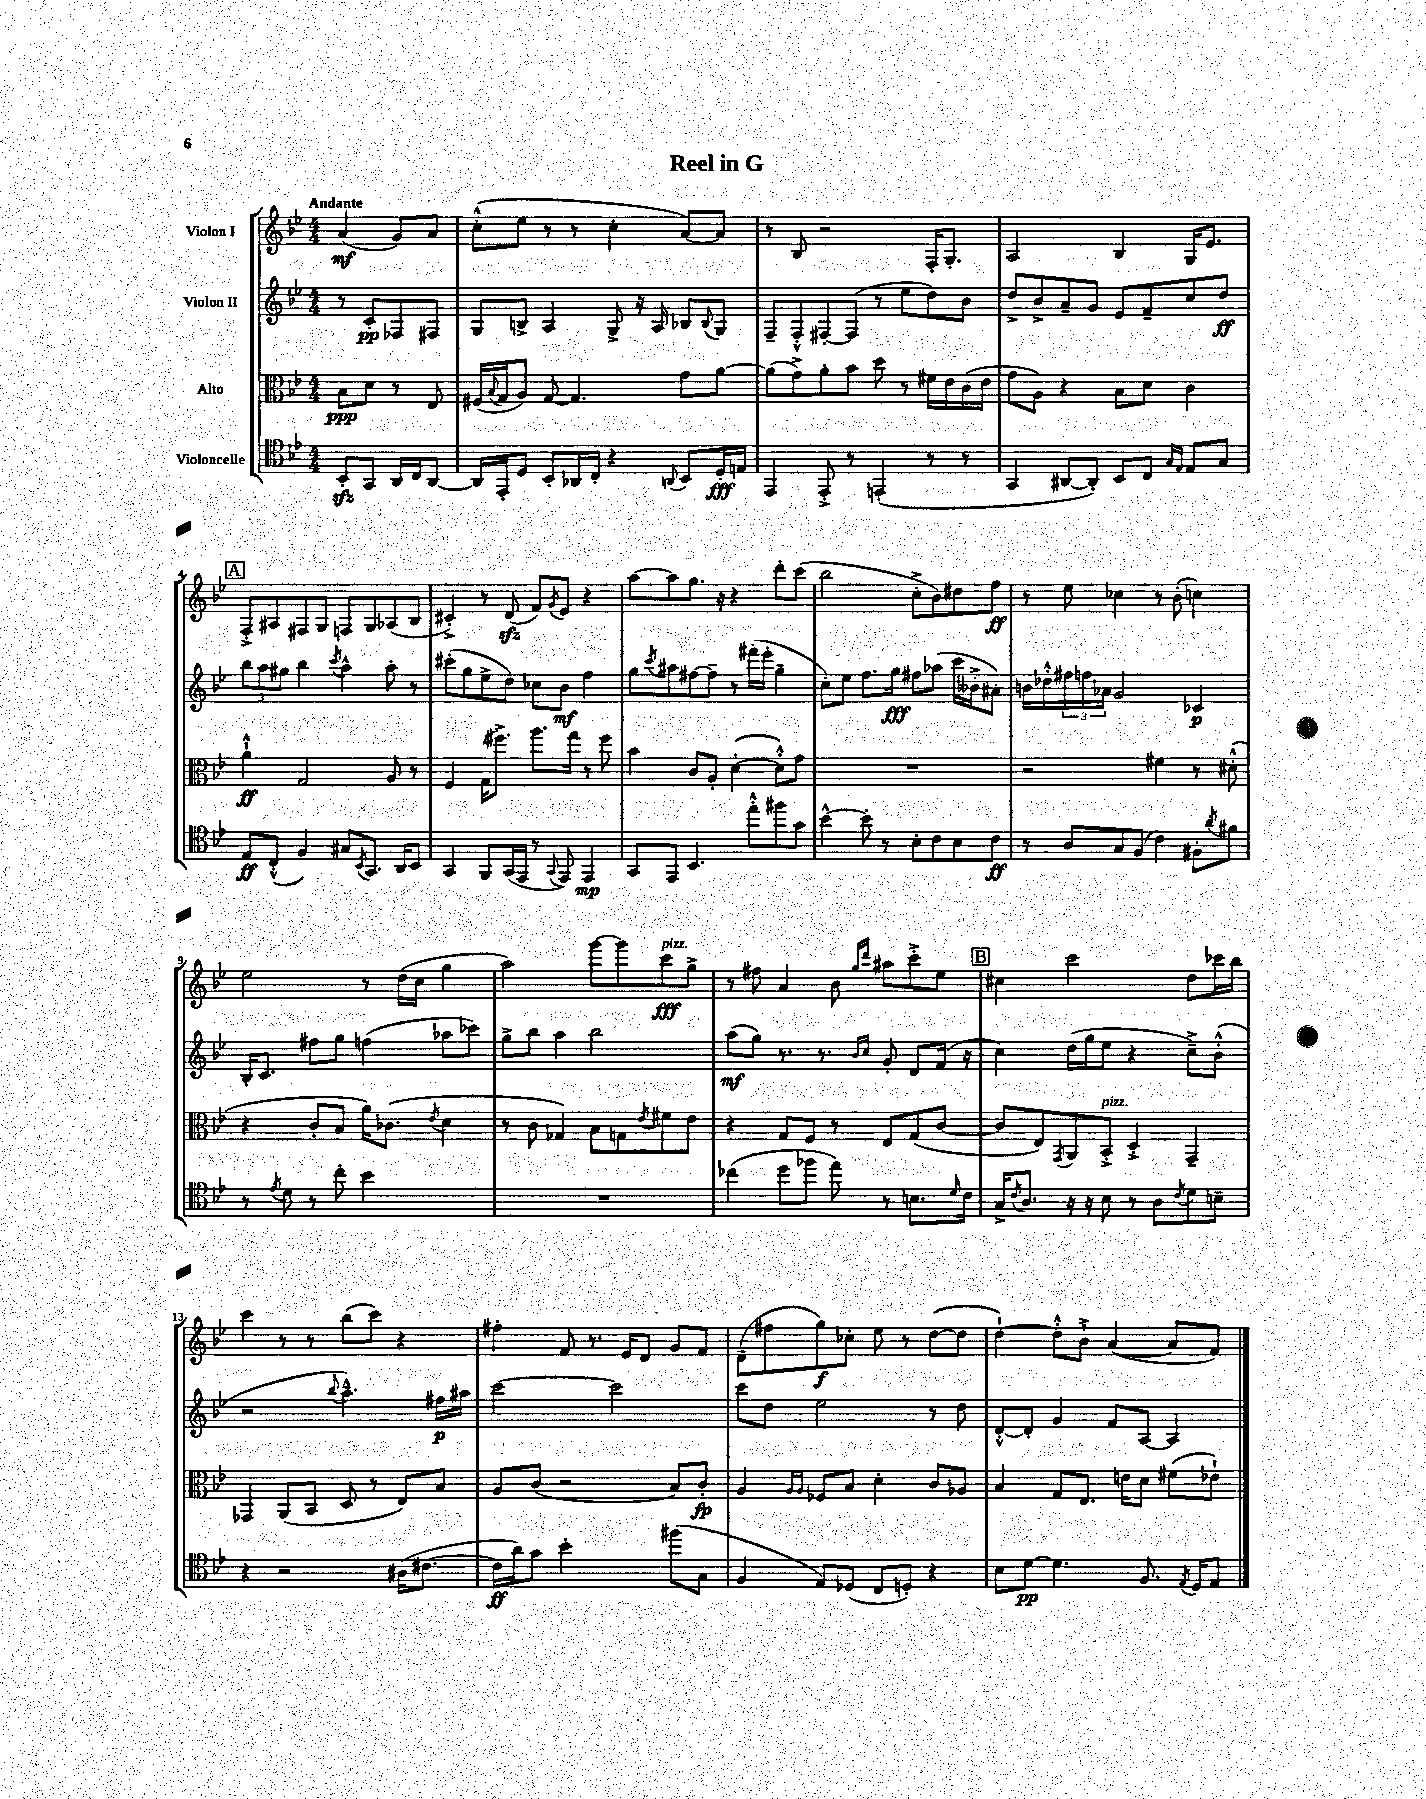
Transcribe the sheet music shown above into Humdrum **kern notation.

**kern	**kern	**kern	**kern
*staff4	*staff3	*staff2	*staff1
*clefC4	*clefC3	*clefG2	*clefG2
*k[b-e-]	*k[b-e-]	*k[b-e-]	*k[b-e-]
*M4/4	*M4/4	*M4/4	*M4/4
8BB-'/L	8B-\L	8r	(4a/
8GG/J	8d\J	8c'/L	.
16AA/LL	8r	8F-/	8g/L)
16C/J	.	.	.
[8AA/J	8E-/	8F#/J	8a/J
=	=	=	=
16AA/]LL	(16F#/LL	8G/L	(8cc'^^\L
.	8qqB-/	.	.
16EE-'/J	16G/J	.	.
8D/J	8A/J)	8B^/J	8ee-\J
8BB-'/L	[8G/	4A/	8r
16AA-/L	4.G/]	.	8r
16C'/JJ	.	.	.
4r	.	8G^/	4cc'\
.	.	16r	.
.	.	16A/	.
8qqAA/	.	.	.
8BB-/L	8g\L	8B-/L	[8a/L)
.	.	8qqB-/	.
16D'/L	[8a\J	8G/J	8a/]J
16E/JJ	.	.	.
=	=	=	=
4EE-/	(8a\]L	8F~/L	8r
.	8g^\)	8F'^^/	8B-/
8EE-'^/	8a'\	[8F#'/	2r
8r	8b-\J	(8F#/]J	.
(4EE'/	8dd\	8r	.
.	8r	8ee-\L	.
8r	16f#\LL	8dd\)	16F'/LK
.	16e-\	.	8.G'/J
8r	(16c\	8b-\J	.
.	16e-\JJ	.	.
=	=	=	=
4GG/	8g\L	8dd^/L	2A/
.	8A\J)	8b-^/	.
[8AA#/L	4r	8a~/	.
8AA#'/]J)	.	8g/J	.
8BB-/L	8B-\L	8e-/L	4B-/
8C/J	8d\J	8f~/	.
16qqG/LL	.	.	.
16qqE-/JJ	.	.	.
8E-/L	4c\	8cc/	16G/LK
.	.	.	8.e-/J
8G/J	.	8dd/J	.
=	=	=	=
8E-/L	4a`^^\	12bb-\L	8F'^/L
.	.	12aa\	.
(8C'^^/J	.	.	8A#/
.	.	12gg#\J	.
4F/)	2G/	4bb-\	8F#/
.	.	.	8G/J
.	.	8qccc/	.
8G#/L	.	4aa^^\	8F/L
8qBB-/	.	.	.
8.GG/J	.	.	8G/
.	8A/	8aa'\	(8A-/
16AA/LK	.	.	.
8BB-/J	8r	8r	8B-/J
=	=	=	=
4GG/	4F/	(8ccc#'\L	4c#'^/)
.	.	8gg\	.
8FF/L	(16G\LK	8ee-^\	8r
.	8.ff#^\J)	.	.
(16GG/L	.	8dd\J)	(8d/
16EE-/JJ	.	.	.
8r	8.aa\L	8cc-\L	8f/L)
8qqGG/	.	.	8qg/
8EE-/)	.	8b-\J	8e-/J
.	16gg\Jk	.	.
4EE-/	8r	4ff\	4r
.	8ff#\	.	.
=	=	=	=
8GG/L	4b-\	8gg\L	[8aa\L
.	.	8qccc/	.
8EE-/J	.	8aa#\	8aa\]
4.BB-/	8c/L	[8ff#\	8.gg\J
.	8A'/J	8ff#~\]J	.
.	.	.	16r
.	([4d'\	8r	4r
8ee-'^^\L	.	(16fff#'\LL	.
.	.	16eee-'\JJ	.
8ff#\	8d'^^\]L)	4gg~\	8ddd'\L
8g\J	8g\J	.	(8ccc\J
=	=	=	=
[4b-^^\	1r	8cc'\L)	2bb-\
.	.	8ee-\J	.
8b-'\]	.	8.ff\L	.
8r	.	.	.
.	.	16gg\Jk	.
8B-'\L	.	8ff#\L	8cc'^\L
8c\	.	(8aa-\J	8b-\)
8B-\	.	16ccc\LL	8dd#\
.	.	16b--'^\J	.
8c\J	.	8a#'\J)	8ff\J
=	=	=	=
8r	2r	16b\LL	8r
.	.	16dd-'^^\	.
8A/L	.	24ff#\	8ee-\
.	.	24ff\	.
.	.	24a-\JJ	.
8G/	.	2g/	4cc-\
(8F/J	.	.	.
4c\)	4f#\	.	8r
.	.	.	(8b-'\
8F#'\L	8r	4c-/	4cc\)
8qa/	.	.	.
8f#\J	(8d#'^^\	.	.
=	=	=	=
8r	4r	16B-'/LK	2ee-\
.	.	8.c/J	.
8qe-/	.	.	.
8d\	.	.	.
8r	8c'/L	8ff#\L	.
8cc'\	8B-/J	8gg\J	.
2b-\	16a\LK)	(4ff\	8r
.	(8.c-\J	.	.
.	.	.	(16dd\LL
.	.	.	16cc\JJ
.	8qe-/	.	.
.	4d\	8aa-\L	4gg\
.	.	8ccc-\J)	.
=	=	=	=
1r	8r	8gg^\L	2aa\)
.	8c\	8bb-\J	.
.	4G-/)	4aa\	.
.	8B-\L	2bb-\	[8ggg\L
.	8G\	.	8ggg\]
.	8qe-/	.	.
.	8f#\	.	8ccc\
.	8e-\J	.	8gg^\J
=	=	=	=
(4cc-\	4r	(8aa\L	8r
.	.	8gg\J)	8ff#\
8dd\L	8G/L	8.r	4a/
8ff-\J	8F/J	.	.
.	.	8.r	.
8ee-\)	8r	.	8b-\
.	.	16qqb-/LL	16qqgg/LL
.	.	16qqcc/JJ	16qqddd/JJ
8r	8E-/L	8g'/	8aa#\L
8.B\L	(8G/	8d/L	8ccc'^\
.	[8c/J	(16f/Jk	8ee-\J
16qqd/	.	.	.
16c\Jk	.	16r	.
=	=	=	=
16G^/LK	8c/]L	4cc\)	4cc#\
8qc/	.	.	.
8.A/J	.	.	.
.	8E-/)	.	.
.	8qGG/	.	.
16r	8AA/	(16dd\LL	2ccc\
16r	.	16gg\J	.
8B-\	8BB-'^/J	8ee-\J	.
8r	4D'^/	4r	.
8A\L	.	.	.
8qc/	.	.	.
8d\	4GG~/	8cc~^\L)	8dd\L
8B~\J	.	(8b-'^^\J	16ccc-\L
.	.	.	16bb-\JJ
=	=	=	=
4r	4GG-/	2r	4ccc\
2r	(8AA/L	.	8r
.	8BB-/J	.	8r
.	.	8qqbb-/	.
.	8D/	4.aa~^^\)	(8bb-\L
.	8r	.	8ccc\J)
(16A#\LK	8E-/L)	.	4r
[8.c#\J	.	.	.
.	8B-/J	16ff#\LL	.
.	.	16aa#\JJ	.
=	=	=	=
16c#\]LL	8A/L	[2ccc\	4ff#'\
16a\J)	.	.	.
8g\J	(8c/J	.	.
2b-'\	2r	.	8f/
.	.	.	8.r
.	.	2ccc\]	.
.	.	.	16e-/LK
.	.	.	8d/J
(8ff#\L	8B-/L)	.	8g/L
8G\J	8c'/J	.	8f/J
=	=	=	=
4F/	4A/	8ccc\L	(8d~\L
.	.	8dd\J	8ff#\
.	16qqA/LL	.	.
.	16qqA/JJ	.	.
8E-/L)	8F-/L	2ee-\	8gg\)
(8D-/J	8B-/J	.	8cc-'\J
8C/L	4d'\	.	8ee-\
8D'/J)	.	.	8r
4r	8c/L	8r	([8dd\L
.	8A-/J	8dd\	8dd\]J
=	=	=	=
8B-\L	4B-/	[8d'^^/L	[4dd`\)
[8d\J	.	8d'/]J	.
4.d\]	8G/L	4g/	8dd'^^\]L
.	8.E-/J	.	8b-`^\J
.	.	8f/L	([4a/
.	16e\LK	.	.
8.F/	8d\J	[8A/J	.
.	(8f#\L	4A/]	8a/]L
8qE-/	.	.	.
16D/LK	.	.	.
8E-/J	8e-`\J)	.	8f/J)
==	==	==	==
*-	*-	*-	*-
